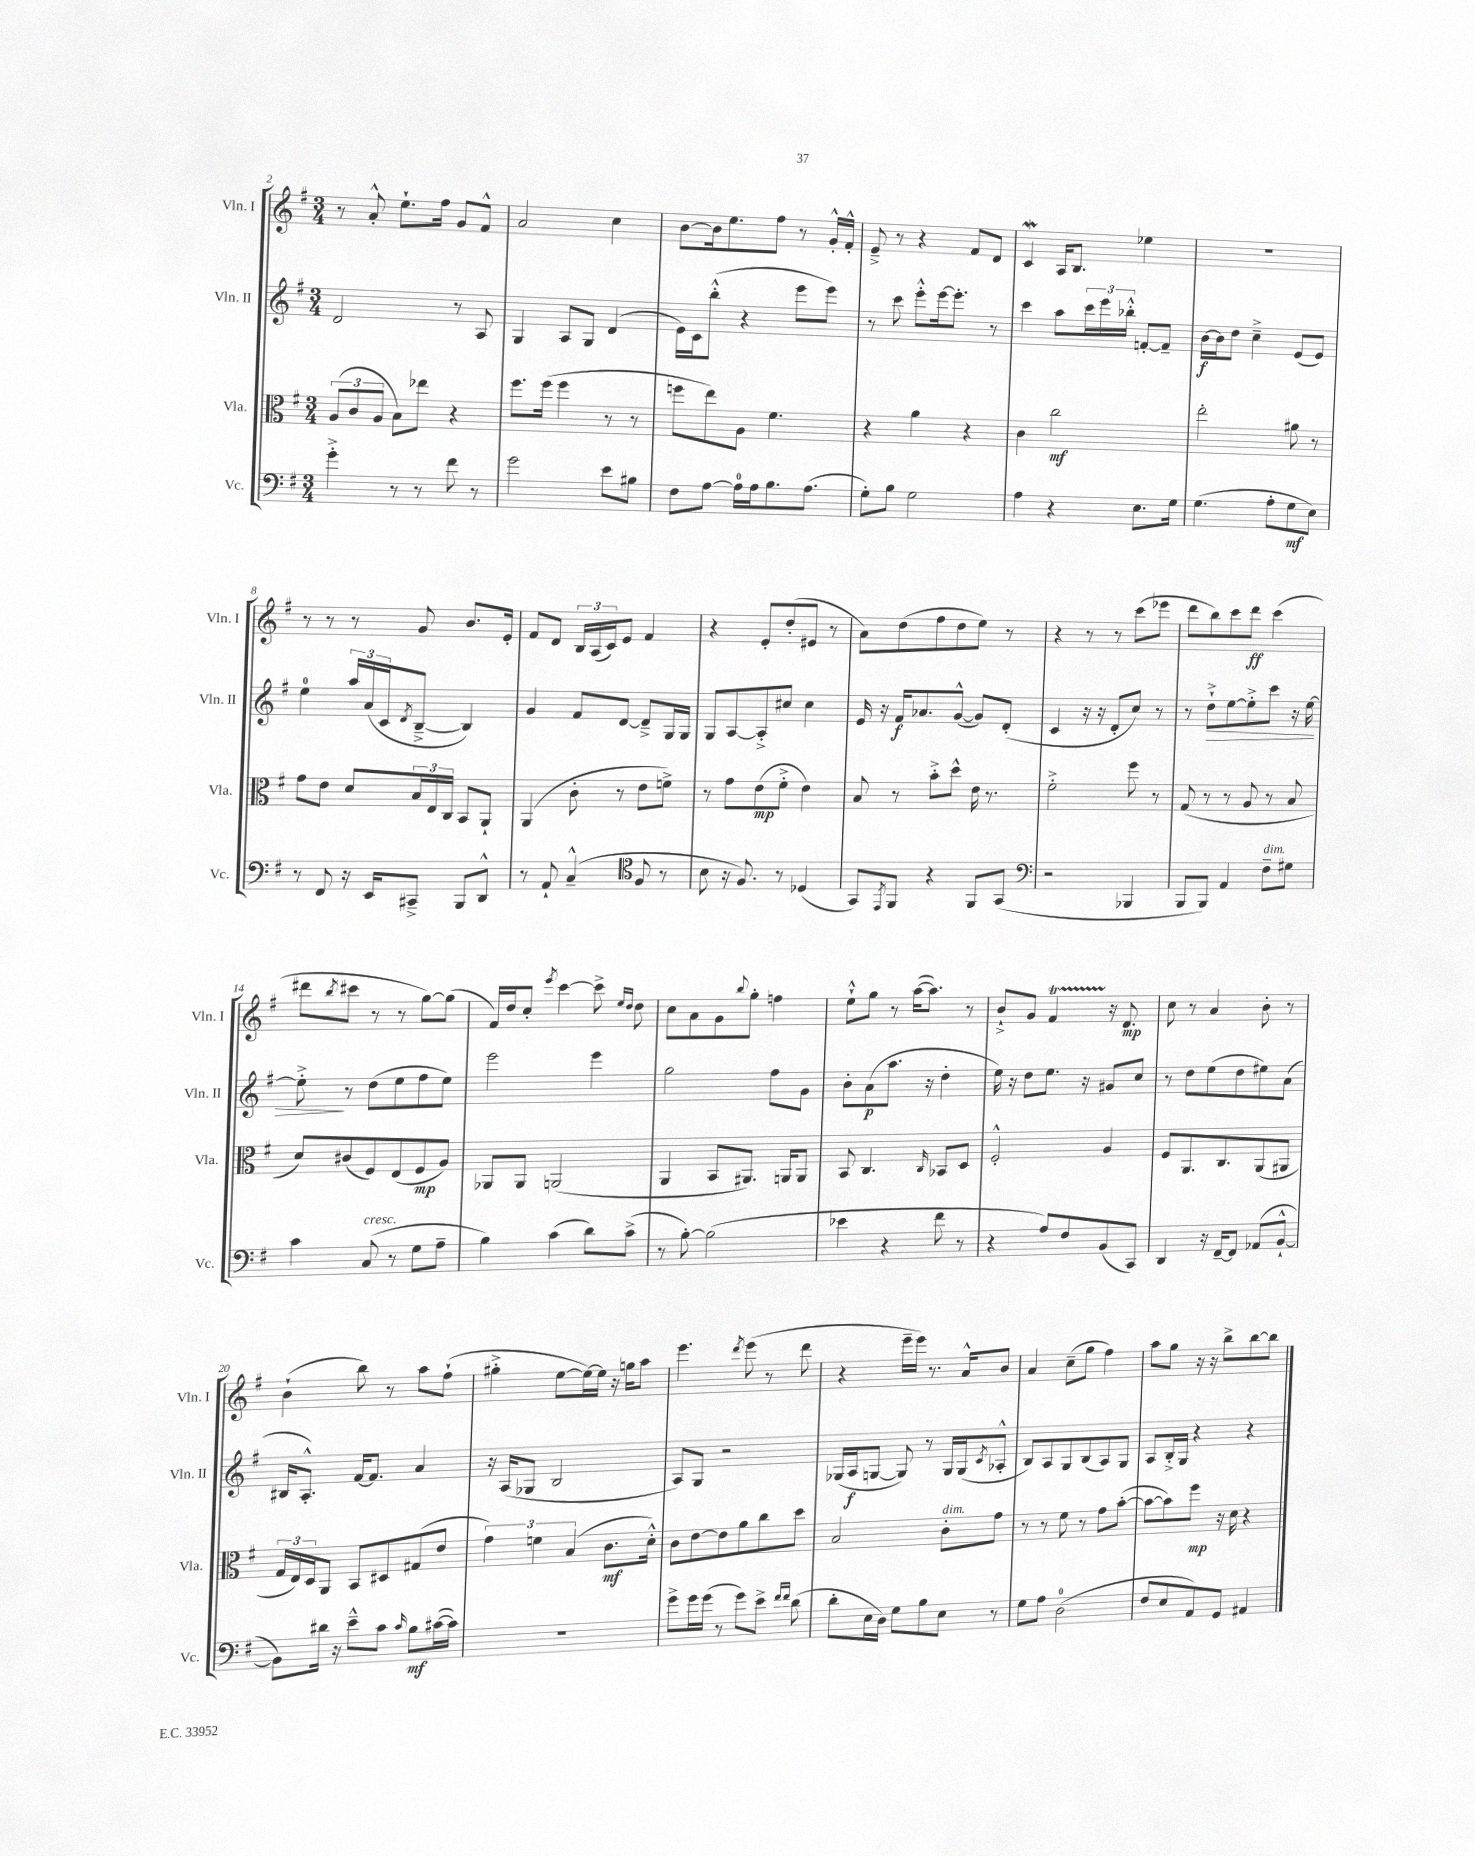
<<
\new StaffGroup <<
\new Staff = "s0" \with { instrumentName = "Vln. I" shortInstrumentName = "Vln. I" } {
    \clef treble \key g \major \numericTimeSignature \time 3/4
    r8 a'8-.-^ e''8.-! fis''16 g'8 fis'8-^ |
    a'2 c''4 |
    b'8~ b'16 e''8. fis''8 r8 g'16-.-^ fis'16-.-^ |
    e'8---> r8 r4 fis'8 d'8 |
    c'4\mordent a16 b8. ees''4 |
    R2. |
    r8 r8 r8 g'8 b'8. e'16-. |
    fis'8 d'8 \tuplet 3/2 { b16 a16( c'16) } e'8 fis'4 |
    r4 e'8-. d''8-.( eis'8 r8 |
    a'8) d''8( fis''8 d''8 e''8) r8 |
    r4 r8 r8 c'''8( ees'''8 |
    d'''8 b''8) c'''8 d'''8\ff c'''4( |
    dis'''8 \acciaccatura { b''8 } cis'''8 r8 r8 g''8~) g''8( |
    fis'16) d''16 c''8-. \acciaccatura { e'''8 } c'''4~ c'''8-> \grace { e''16 d''16 } d''8 |
    c''8 a'8 g'8 \appoggiatura { b''8 } g''8-. f''4 |
    e''8-!-^ g''8 r8 a''16~( a''8.) r8 |
    b'8-!-> g'8 fis'4\startTrillSpan r16\stopTrillSpan d'8.\mp |
    c''8 r8 a'4 b'8-. r8 |
    b'4-!( b''8) r8 a''8 fis''8-!( |
    gis''4-.-> e''8~ e''16~) e''16 r16 g''16 a''8 |
    e'''4. \acciaccatura { d'''8 } e'''8( r8 d'''8 |
    r4 e'''16-- e'''16) r8. a'16-^ b'8 |
    a'4 c''8--( g''8 fis''4) |
    a''8 g''8 r16 r16 b''8-> b''8~ b''8 \bar "|." |
}
\new Staff = "s1" \with { instrumentName = "Vln. II" shortInstrumentName = "Vln. II" } {
    \clef treble \key g \major \numericTimeSignature \time 3/4
    d'2 r8 a8 |
    g4 a8 g8 d'4( |
    e'16) c'16 b''8-.-^( r4 e'''8 e'''8) |
    r8 c'''8 e'''8-.-^ e'''16~ e'''8.-. r8 |
    c'''4 a''8 \tuplet 3/2 { c'''16 e'''16 bes''16-.-^ } f'8~-. f'8-- |
    b'16~\f b'16 d''8 c''4---> e'8( e'8) |
    e''4-0 \tuplet 3/2 { a''16 a'16( c'16 } \acciaccatura { d'8 } b8~---> b4) |
    g'4 fis'8 d'8~ d'8---> g16 g16 |
    g8 a8~ a8-.-> cis''8 cis''4 |
    e'16 r16 fis'16\f aes'8. g'8~-^( g'8) d'8-.( |
    c'4 r16 r16 d'8-. c''8) r8 |
    r8 d''8-!->\> e''8~ e''8-.-> c'''8 r16 e''16~ |
    e''8-.->\! r8 d''8( e''8 fis''8 e''8) |
    e'''2 e'''4 |
    g''2 fis''8 g'8 |
    b'8-. a'8\p( a''8. r16 d''4-. |
    e''16) r16 d''8 e''8. r16 gis'8 c''8 |
    r8 d''8 e''8( d''8 eis''8) a'8( |
    bis16 a8.-.-^) fis'16~ fis'8. a'4 |
    r16 a16( ges8 b2 |
    a8) g8 r2 |
    ges16( a16\f g8~ g8) r8 g16 g16( \acciaccatura { c'8 } aes8-.-^ |
    b8) a8 g8 b8( a8) g8 |
    a8 b16-.-> g16 r4 r4 \bar "|." |
}
\new Staff = "s2" \with { instrumentName = "Vla." shortInstrumentName = "Vla." } {
    \clef alto \key g \major \numericTimeSignature \time 3/4
    \tuplet 3/2 { a8( c'8 a8 } b8) ees''8 r4 |
    fis''8. fis''16( fis''4 r8 r8 |
    f''8 e''8) a8 fis'4. |
    r4 a'4 r4 |
    c'4 c''2\mf |
    e''2-. ais'8 r8 |
    g'8 e'8 d'8 \tuplet 3/2 { b16 e16 c16 } b,8 a,8-! |
    a,4( c'8-. r8 e'8 f'8->) |
    r8 g'8 e'8\mp( fis'8-.-> e'4) |
    b8 r8 b'8-.-> d''8-^ e'16 r8. |
    fis'2-.-> fis''8 r8 |
    g8( r8 r8 a8 r8 b8 |
    d'8) cis'8( fis8) e8( fis8\mp a8) |
    aes,8 aes,8 a,2( |
    a,4 b,8 ais,8.) a,16 a,8 |
    b,8 c4. \grace { c16 } bes,8 d8 |
    fis2-.-^ a4 |
    fis8 a,8. c8. a,8( ais,8 |
    \tuplet 3/2 { g16 e16) d16 } a,8 b,8 dis8 gis8( e'8 |
    \tuplet 3/2 { g'4) f'4 b4( } c'8.\mf d'16-.-^) |
    c'8 e'8~ e'8 a'8 c''8 d''8 |
    b2 c'8-.^\markup { \italic "dim." } g'8 |
    r8 r8 fis'8 r8 g'8 b'8~-.( |
    b'8~ b'8) fis''8\mp r16 d'16 r4 \bar "|." |
}
\new Staff = "s3" \with { instrumentName = "Vc." shortInstrumentName = "Vc." } {
    \clef bass \key g \major \numericTimeSignature \time 3/4
    g'4-.-> r8 r8 fis'8 r8 |
    g'2 e'8 bis8 |
    fis8 a8~ a16-0 a16 b8. a8.( |
    g8-.) b8 g2 |
    a4 r4 e8. g16 |
    g4.( a8-. g8\mf e8) |
    r8 fis,8 r16 e,16 cis,8---> b,,8 d,8-^ |
    r8 a,8-! c4---^( \clef tenor fis8 r8 |
    b8 r16 fis8.) r8 des4( |
    g,8) \acciaccatura { e,8 } fis,8 r4 fis,8 g,8( |
    \clef bass r2 bes,,4 |
    b,,8 b,,8) a,4 fis8--^\markup { \italic "dim." } gis8 |
    c'4 c8^\markup { \italic "cresc." }( r8 g8 a8-- |
    b4) c'4( d'8) c'8->( |
    r8 b8~-.) b2( |
    ees'4 r4 fis'8 r8 |
    r4 a8) fis8 b,8( c,8) |
    d,4 r16 fis,16~-- fis,8 aes,8( b,8~-!-^ |
    b,8) dis'16 r16 e'8---^ c'8 \grace { c'16 } b8\mf cis'16~( cis'16) |
    R2. |
    g'8-> g'16 g'16( r8 g'8) e'8-> \grace { fis'16 fis'16 } d'8( |
    d'8-. e16 d16) g8 b8 e8 r8 |
    g8 a8 d2-0( |
    fis8 e8 a,8) g,8 ais,4 \bar "|." |
}
>>
>>
\layout { \context { \Score currentBarNumber = #2 } }
